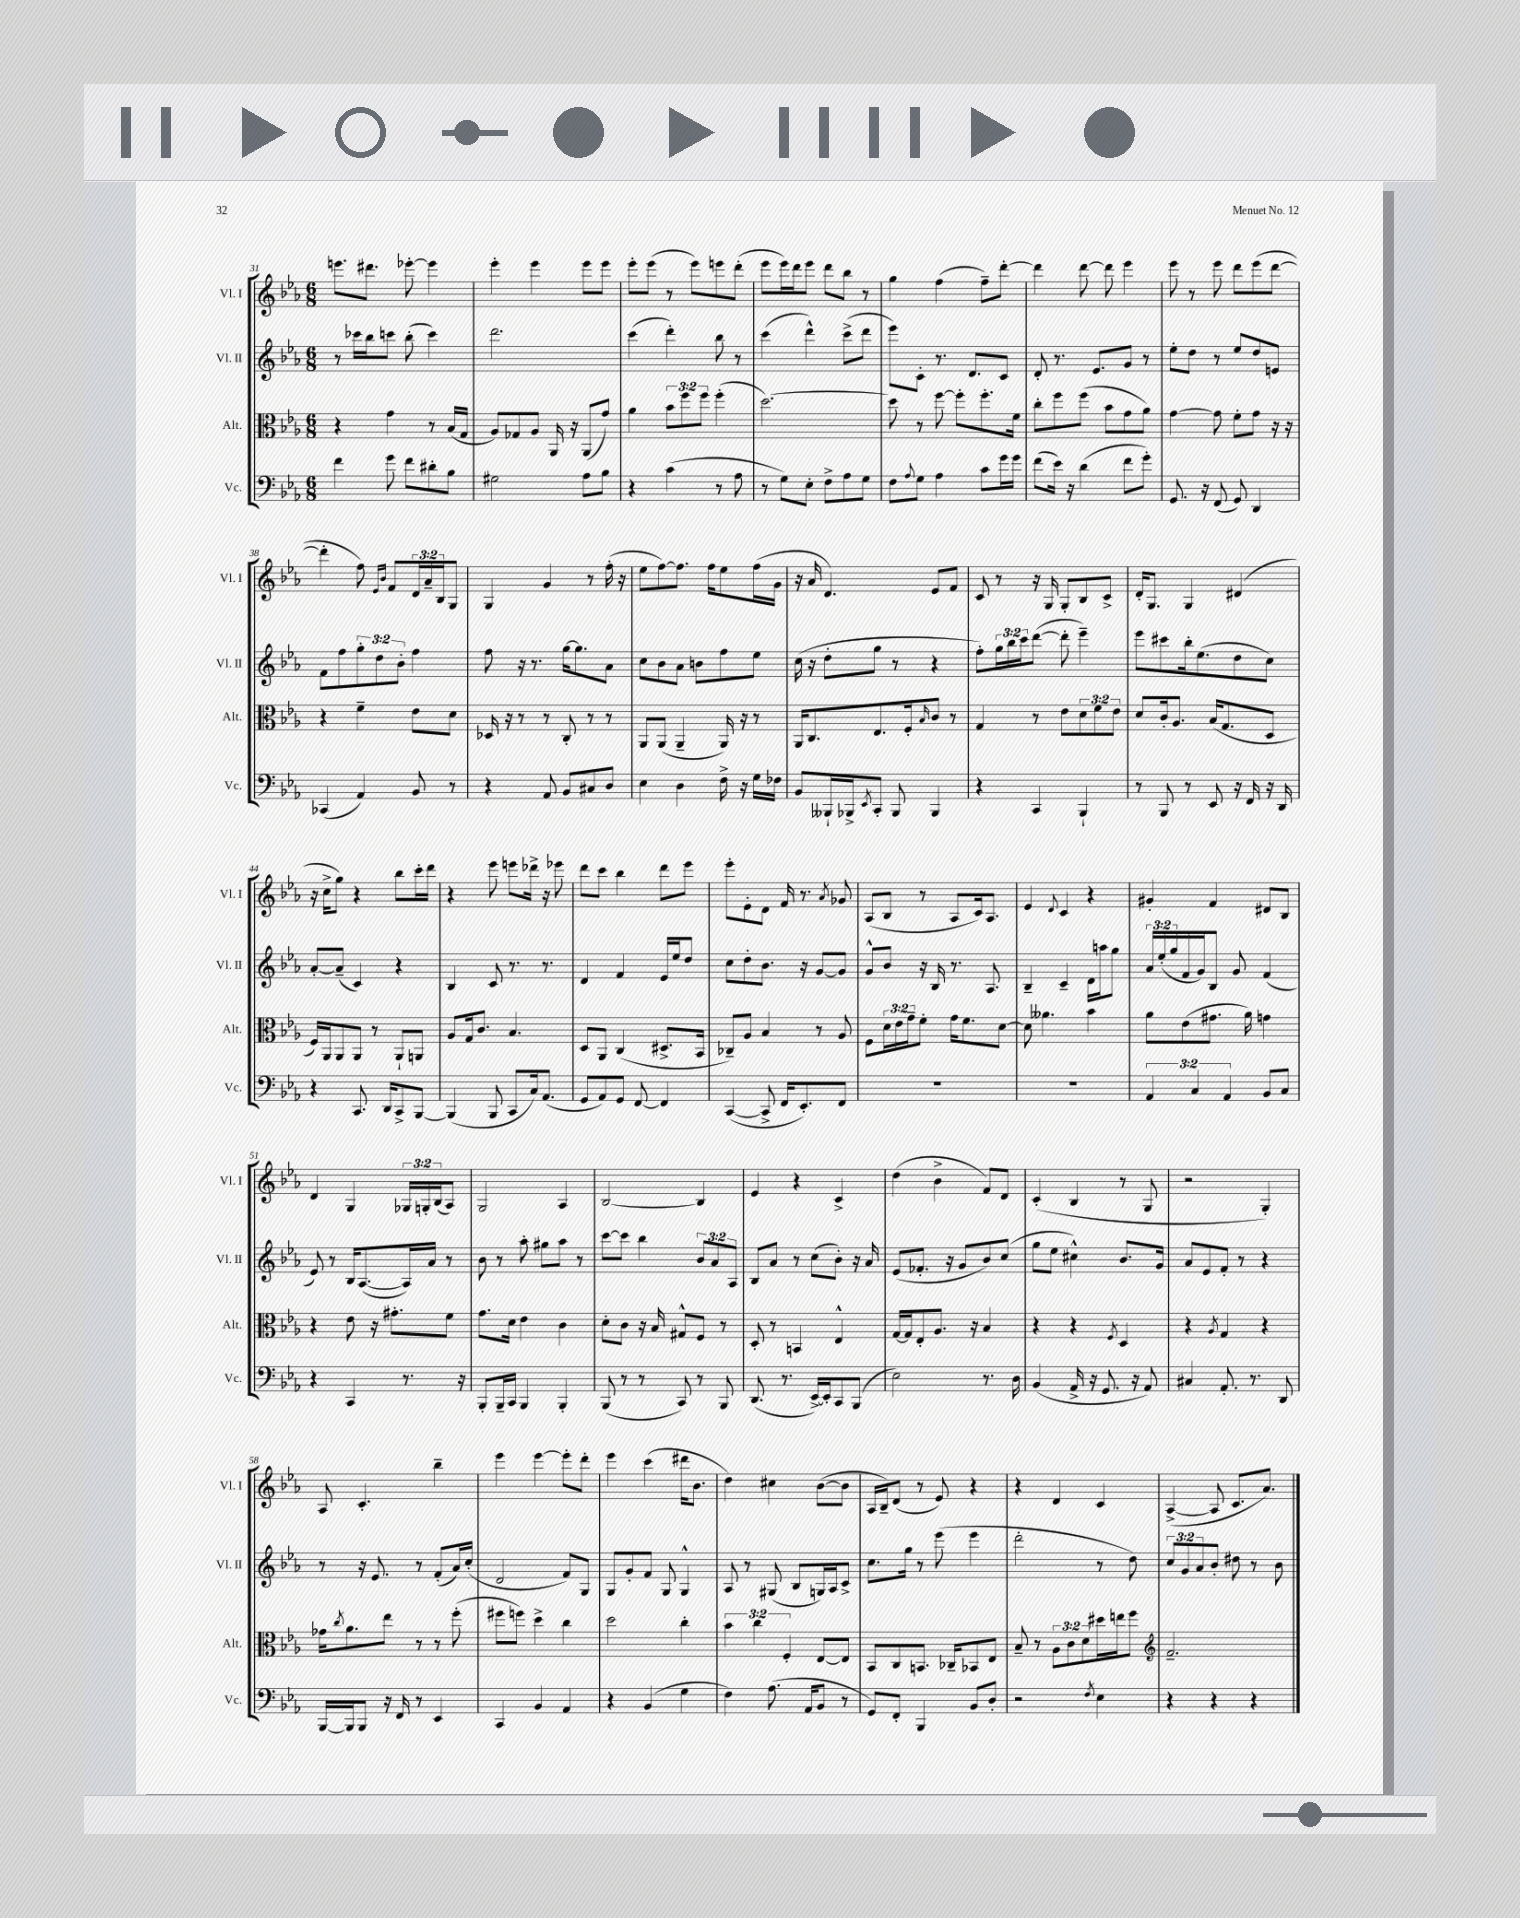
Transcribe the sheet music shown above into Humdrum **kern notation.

**kern	**kern	**kern	**kern
*staff4	*staff3	*staff2	*staff1
*clefF4	*clefC3	*clefG2	*clefG2
*k[b-e-a-]	*k[b-e-a-]	*k[b-e-a-]	*k[b-e-a-]
*M6/8	*M6/8	*M6/8	*M6/8
4f\	4r	8r	8.eee\L
.	.	16ccc-\LL	.
.	.	16bb-\J	8.ddd#\J
8g\	4g\	8ccc\J	.
8f\L	.	(8bb-'\	[8eee-'\
8d#'\	8r	4ccc\)	4eee-\]
8B-\J	(16B-/LL	.	.
.	16G/JJ	.	.
=	=	=	=
2G#\	8A-/L)	2.ddd\	4eee-'\
.	8G-/	.	.
.	8A-/J	.	4eee-\
.	16AA-/	.	.
.	16r	.	.
8A-\L	(8AA-/L	.	8eee-\L
8B-\J	8g/J)	.	8eee-\J
=	=	=	=
4r	4a-\	(4ccc\	8eee-'\L
.	.	.	(8eee-\J
(4c\	12b-\L	4ddd'\)	8r
.	12ff\	.	.
.	.	.	8eee-\L)
.	12ff\J	.	.
8r	(4ff'\	8bb-\	8eee\
8A-\	.	8r	(8ddd'\J
=	=	=	=
8r	[2.dd\)	(4ccc\	8eee-\L
8G\L)	.	.	16eee-\L)
.	.	.	16ddd\J
8E-'\J	.	4ddd^^\)	8eee-\J
8F^\L	.	.	8ddd\L
8A-\	.	(8ccc^\L	8bb-\J
8G\J	.	8ddd\J	8r
=	=	=	=
8F\L	8dd\]	8eee-\L)	4gg\
8qqA-/	.	.	.
8G\J	8r	8c'\J	.
4A-\	[8ff\	8.r	(4ff\
.	8ff'\]L	.	.
.	.	8.d/L	.
8c\L	8.ff'\	.	8ff~\L)
16g\L	.	8c/J	[8ddd'\J
16g\JJ	16f\Jk	.	.
=	=	=	=
(8f\L	8cc'\L	8d'/	4ddd\]
16e-\Jk)	8ff\	8.r	.
16r	.	.	.
(4d\	(8ff\J	.	[8ddd\
.	.	8.e-/L	.
.	8b-\L	.	8ddd\]
8f\L	8g\	8g/J	4eee-\
8g'\J)	8a-\J)	8r	.
=	=	=	=
8.GG/	[4g\	8ee-'\L	8eee-\
.	.	8dd\J	8r
16r	.	.	.
(8FF/	8g\]	8r	8eee-\
8GG/)	8f'\L	8ee-/L	8ddd\L
4DD/	8g\J	8dd/	(8eee-\
.	16r	8e/J	[8ddd\J
.	16r	.	.
=	=	=	=
(4CC-/	4r	8f\L	4ddd'\]
.	.	8ff\	.
4AA-/)	4f~\	12gg'\	8ff\)
.	.	12dd\	.
.	.	.	16qqe-/LL
.	.	.	16qqb-/JJ
.	.	.	8f/L
.	.	12b-'\J	.
8BB-/	8e-\L	4ff\	24d/L
.	.	.	24a-~/
.	.	.	24B-/J
8r	8d\J	.	8G/J
=	=	=	=
4r	16D-/	8ff\	4G/
.	16r	.	.
.	8r	16r	.
.	.	8.r	.
8AA-/	8r	.	4g/
8BB-/L	8C'/	[16gg\LK	.
.	.	8.gg\]	.
8C#/	8r	.	8r
8D/J	8r	8a-\J	(16ff'\
.	.	.	16r
=	=	=	=
4E-\	8AA-/L	8cc\L	8ee-\L
.	(8AA-/J	8b-\	[8ff\)
4D\	4AA-~/	8a-\J	8.ff\]J
.	.	8b\L	.
.	.	.	16ff\LK
16F^\	16AA-/)	8ff\	8ee-\
16r	16r	.	.
16G\LL	8r	8ee-\J	(16ff\L
16F-\JJ	.	.	16g\JJ
=	=	=	=
8BB-/L	16AA-/LK	(16cc\	16r
.	8.C/	16r	16a-/
16BBB--`/L	.	8dd'\L	4.d/)
16BBB-^/J	.	.	.
8qEE-/	.	.	.
8CC'/J	8.E-/	8gg\J	.
8BBB-/	.	8r	.
.	16F'/k	.	.
.	16qqB-/	.	.
4BBB-/	8c/J	4r	8e-/L
.	8r	.	8f/J
=	=	=	=
4r	4G/	8ff'\L)	8c/
.	.	24gg\L	8r
.	.	24bb-\	.
.	.	24ccc\J	.
4CC/	8r	([8ddd\J	16r
.	.	.	16G/
.	8e-\L	8ddd'\]	8G'/L
4BBB-`/	12d\	4eee-~\)	8B-/
.	12f\	.	.
.	.	.	8c^/J
.	12e-\J	.	.
=	=	=	=
8r	8d/L	8eee-\L	16d'/LK
.	.	.	8.G/J
8BBB-/	16c'/k	8ccc#\	.
.	8.A-/J	.	.
8r	.	16bb-'\k	4G/
.	.	(8.ee-\	.
8EE-/	(16B-/LK	.	.
.	8.G/	.	.
16r	.	8dd\	(4d#/
16FF/	.	.	.
16r	8D/J	8cc\J)	.
16DD/	.	.	.
=	=	=	=
4r	16F/LL)	[8a-'/L	16r
.	16AA-/J	.	16cc^\LK
.	8AA-/	(8a-~/]J	8gg\J)
8.CC/	8AA-/J	4c/)	4r
.	8r	.	.
16DD/LK	.	.	.
8CC^/	8AA-`/L	4r	8bb-\L
[8BBB-/J	8AA/J	.	16ccc'\L
.	.	.	16ddd\JJ
=	=	=	=
(4BBB-/]	8A-/L	4B-/	4r
.	16G/k	.	.
.	8.c/J	.	.
8BBB-/	.	8c/	8eee-\
8CC/L	4.B-/	8.r	8eee\L
16C/k)	.	.	16ddd-^\Jk
(8.AA-/J	.	8.r	16r
.	.	.	8eee-\
=	=	=	=
8GG/L	8D/L	4d/	8ddd\L
8AA-/)	8AA-/J	.	8ccc\J
8GG/J	(4C/	4f/	4bb-\
[8FF/	.	.	.
4FF/]	8.D#^/L	16e-/LL	8ddd\L
.	.	16ee-/J	.
.	.	8dd/J	8eee-\J
.	16BB-/Jk	.	.
=	=	=	=
([4CC/	8C-~/L)	8cc\L	8eee-'\L
.	8A-/J	8dd'\	8e-'\
8CC^/]	4B-/	8.b-\J	8d\J
16FF/LK	.	.	16f/
8.EE-'/)	.	16r	8.r
.	8r	[8g/L	.
.	.	.	8qa-/
8FF/J	8A-/	8g/]J	8g-/
=	=	=	=
2.r	8F\L	8g^^/L	(8A-/L
.	24d\L	8b-/J	8B-/J
.	24e-\	.	.
.	24g~\J	.	.
.	8f'\J	16r	8r
.	.	16B-/	.
.	16g\LK	8.r	8A-/L
.	8.f\	.	.
.	.	.	16c/k)
.	.	8.A-/	8.A-/J
.	[8d\J	.	.
=	=	=	=
2.r	8d\]	4B-~/	4e-/
.	4.a--\	.	.
.	.	.	8qqd/
.	.	4c~/	4c/
.	4b-\	16d\LL	4r
.	.	16aa\J	.
.	.	8gg\J	.
=	=	=	=
6AA-/	8a-\L	24a-/LL	4g#'/
.	.	(24ee-'/	.
.	.	24gg/	.
.	(8e-\	16f/	.
6C/	.	.	.
.	.	16g/J)	.
.	8.g#\J	8B-/J	4f/
6AA-/	.	.	.
.	.	8g/	.
.	16a-\)	.	.
8BB-/L	4g\	(4f/	8d#/L
8C/J	.	.	8B-/J
=	=	=	=
4r	4r	8e-/)	4d/
.	.	8r	.
4CC/	8e-\	16B-/LK	4G/
.	.	([8.A-/	.
.	16r	.	.
.	8.g#'\L	.	.
8.r	.	16A-/]L)	24G-/LL
.	.	.	24G'/
.	.	16a-/JJ	.
.	.	.	(24B-/J
.	8f\J	8r	8A-/J)
16r	.	.	.
=	=	=	=
8BBB-'/L	8.g\L	8b-\	2G/
16BBB-~/L	.	8r	.
16CC/JJ	16d\Jk	.	.
4BBB-/	4e-\	8aa-'\	.
.	.	8gg#\L	.
4BBB-'/	4c\	8aa-\J	4A-/
.	.	8r	.
=	=	=	=
(8BBB-/	8d'\L	[8ccc\L	[2B-/
8r	8c\J	8ccc\]J	.
8r	16r	4bb-\	.
.	16B-/	.	.
8CC/)	8G#^^/L	.	.
8r	8F/J	12b-/L	4B-/]
.	.	12a-/	.
8BBB-/	8r	.	.
.	.	12A-/J	.
=	=	=	=
(8.DD/	8D'/	8B-/L	4e-/
.	8r	8a-/J	.
8.r	.	.	.
.	4BB/	8r	4r
[16EE-^/LL)	.	(8cc\L	.
16EE-'/]J	.	.	.
8CC/	4E-^^/	8b-'\J)	4c^/
(8BBB-/J	.	16r	.
.	.	16a-/	.
=	=	=	=
2E-\)	[16G/LL	(8e-/L	(4dd\
.	16G/]J	.	.
.	8E-'/	8.f-'/J	.
.	8.A-/J	.	4b-^\
.	.	16r	.
.	.	8g/L	.
.	16r	.	.
8.r	4B-/	8b-/)	8f/L)
.	.	(8cc/J	8d/J
16D\	.	.	.
=	=	=	=
(4BB-/	4r	8gg\L	(4c'/
.	.	8ee-\J	.
16AA-^/	4r	4cc#^^\)	4B-/
16r	.	.	.
8.GG/	.	.	.
.	8qF/	.	.
.	4D/	8.b-/L	8r
16r	.	.	.
8AA-/)	.	.	8G/
.	.	16g/Jk	.
=	=	=	=
4C#/	4r	8a-/L	2r
.	.	8e-/	.
.	8qA-/	.	.
8.AA-'/	4G/	8f'/J	.
.	.	8r	.
8.r	.	.	.
.	4r	4r	4G'/)
8DD/	.	.	.
=	=	=	=
[16BBB-/LL	16g-\LK	8r	8A-/
.	8qcc/	.	.
16BBB-/]J	8.a-\	.	.
8BBB-/J	.	16r	4.c'/
.	.	8.e-/	.
16r	8ee-\J	.	.
16FF/	.	.	.
8r	8r	8r	.
4EE-/	8r	(8f'/L	4bb-~\
.	(8ff'\	16a-/L)	.
.	.	(16cc'/JJ	.
=	=	=	=
4CC/	8ff#\L	2d/	4eee-\
.	8ff\J)	.	.
4BB-/	4dd^\	.	[4eee-\
4AA-/	4cc\	8f/L)	8eee-'\]L
.	.	8G/J	8ddd'\J
=	=	=	=
4r	2dd\	8G/L	4eee-\
.	.	8g'/	.
(4BB-/	.	8f/J	(4ccc\
.	.	8G/	.
4G\	4cc'\	4G^^/	16ddd#\LK
.	.	.	8.b-\J
=	=	=	=
4F\)	6b-\	8A-/	4dd\)
.	.	8r	.
.	6cc\	.	.
(8.A-\	.	(8G#/	4cc#\
.	6F'/	.	.
.	.	8B-/L	.
16AA-/LK	.	.	.
8BB-/J	[8E-/L	16G/L)	([8b-\L
.	.	16A-/J	.
8r	8E-/]J	8c^/J	8b-\]J
=	=	=	=
8GG/L)	8BB-/L	8.cc\L	16A-/LL
.	.	.	16B-~/J)
8FF'/J	8C/	.	(8d/J
.	.	16gg\Jk	.
4BBB-/	8.BB/J	8r	8r
.	.	(8eee-\	8e-/)
.	16C-~/LK	.	.
8BB-/L	8BB-/	4eee-\	4r
8D'/J	8E-/J	.	.
=	=	=	=
2r	8B-~/	2ddd'\	4r
.	8r	.	.
.	12A-\L	.	4d/
.	12c\	.	.
.	12d\	.	.
8qF/	.	.	.
4E-\	16dd#\L	8r	4c/
.	16ee\J	.	.
.	8ff\J	8dd\)	.
=	=	=	=
*	*clefG2	*	*
4r	2.f~/	12cc/L	([4A-^/
.	.	12g/	.
.	.	12a-/	.
4r	.	8b-'/J	8A-/]
.	.	8dd#\	8.c/L
4r	.	8r	.
.	.	.	8.a-/J)
.	.	8b-\	.
==	==	==	==
*-	*-	*-	*-
